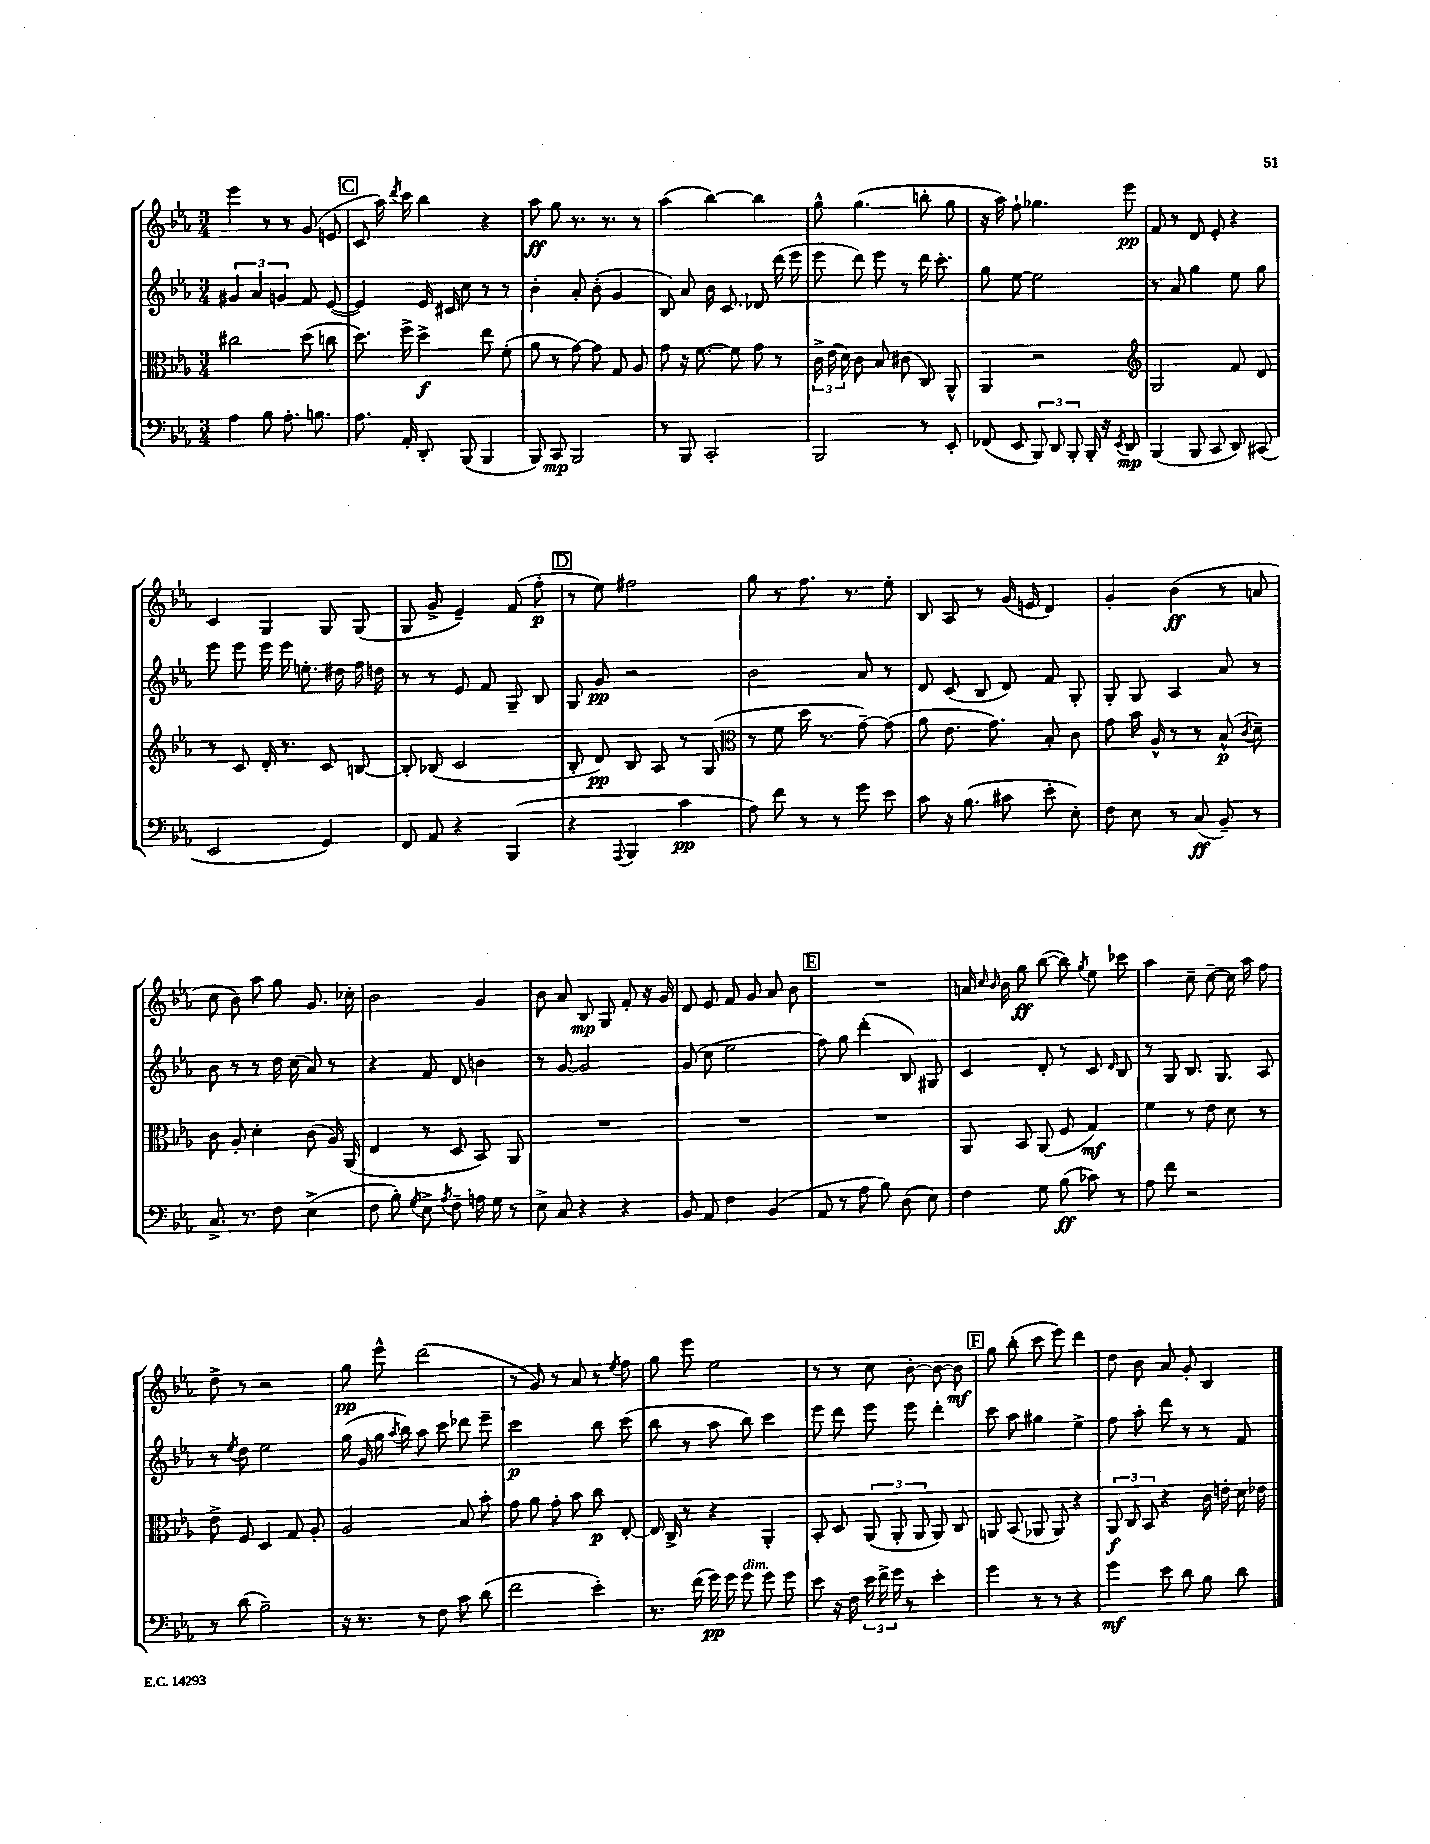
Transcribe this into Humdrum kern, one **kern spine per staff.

**kern	**dynam	**kern	**dynam	**kern	**dynam	**kern	**dynam
*part4	*part4	*part3	*part3	*part2	*part2	*part1	*part1
*staff4	*staff4	*staff3	*staff3	*staff2	*staff2	*staff1	*staff1
*clefF4	*	*clefC3	*	*clefG2	*	*clefG2	*
*k[b-e-a-]	*	*k[b-e-a-]	*	*k[b-e-a-]	*	*k[b-e-a-]	*
*M3/4	*	*M3/4	*	*M3/4	*	*M3/4	*
=45	=45	=45	=45	=45	=45	=45	=45
4A-\	.	2cc#X\	.	6g#X/	.	4eee-\	.
.	.	.	.	6a-/	.	.	.
8B-\	.	.	.	.	.	8r	.
.	.	.	.	6gn/	.	.	.
8.A-'\	.	.	.	.	.	8r	.
.	.	(8dd\	.	8f/	.	(8g/	.
8.Bn\	.	.	.	.	.	.	.
.	.	8ccn\	.	([8e-/	.	8en/	.
!!LO:REH:place=s1:t=C
=46	=46	=46	=46	=46	=46	=46	=46
8.A-\	.	8.dd\)	.	4e-/])	.	8c/	.
.	.	.	.	.	.	16aa-\)	.
.	.	.	.	.	.	8qddd/	.
16AA-'/	.	16ff^\	.	.	.	16ccc\	.
8DD'/	.	4dd^\	f	16e-/	.	4bb-\	.
.	.	.	.	16c#X/	.	.	.
(8BBB-/	.	.	.	8cc\	.	.	.
4BBB-/	.	8ee-\	.	8r	.	4r	.
.	.	(8f'\	.	8r	.	.	.
=47	=47	=47	=47	=47	=47	=47	=47
8BBB-/)	.	8a-\	.	4b-'\	.	8aa-\	ff
8CC/	mp	8r	.	.	.	8gg\	.
2BBB-/	.	[8g\)	.	8a-'/	.	8.r	.
.	.	8g\]	.	(8b-'\	.	.	.
.	.	.	.	.	.	8.r	.
.	.	8G/	.	4g/	.	.	.
.	.	8A-/	.	.	.	8r	.
=48	=48	=48	=48	=48	=48	=48	=48
8r	.	8g\	.	8B-/)	.	(4aa-\	.
8BBB-/	.	16r	.	8a-/	.	.	.
.	.	[8.f\	.	.	.	.	.
2CC'/	.	.	.	16b-\	.	[4bb-\)	.
.	.	.	.	8.c/	.	.	.
.	.	8f\]	.	.	.	.	.
.	.	8g\	.	8d-X/	.	4bb-\]	.
.	.	8r	.	(16ddd\	.	.	.
.	.	.	.	16eee-\	.	.	.
=49	=49	=49	=49	=49	=49	=49	=49
2BBB-/	.	24c^\	.	8eee-\	.	8gg^^\	.
.	.	(24e-\	.	.	.	.	.
.	.	24d\)	.	.	.	.	.
.	.	8c\	.	8ddd\)	.	(4.gg\	.
.	.	8B-/	.	8eee-\	.	.	.
.	.	(8c#X\	.	8r	.	.	.
8r	.	8C/)	.	16ddd\	.	8bbn'\	.
.	.	.	.	8.ccc'\	.	.	.
8EE-'/	.	8AA-^^/	.	.	.	8gg\	.
=50	=50	=50	=50	=50	=50	=50	=50
(8FF-X/	.	4AA-/	.	8gg\	.	16r	.
.	.	.	.	.	.	16aa-\)	.
8EE-/	.	.	.	[8ee-\	.	8ff`\	.
12BBB-/)	.	2r	.	2ee-\]	.	4.gg-X\	.
12DD/	.	.	.	.	.	.	.
12BBB-'/	.	.	.	.	.	.	.
16BBB-'/	.	.	.	.	.	.	.
16r	.	.	.	.	.	.	.
8qEE-/	.	.	.	.	.	.	.
8DD/	mp	.	.	.	.	8eee-\	pp
=51	=51	=51	=51	=51	=51	=51	=51
*	*	*clefG2	*	*	*	*	*
(4BBB-/	.	2G/	.	8r	.	8f/	.
.	.	.	.	8a-/	.	8r	.
8BBB-/	.	.	.	4gg\	.	8d/	.
8CC/	.	.	.	.	.	8e-'/	.
8DD/)	.	8f/	.	8ee-\	.	4r	.
(8CC#X/	.	8d/	.	8gg\	.	.	.
!!LO:LB:g=z
=52	=52	=52	=52	=52	=52	=52	=52
2EE-/	.	8r	.	8eee-\	.	4c/	.
.	.	8c/	.	8eee-\	.	.	.
.	.	16d'/	.	16eee-\	.	4G/	.
.	.	8.r	.	16eee-\	.	.	.
.	.	.	.	8.een'\	.	.	.
4GG/)	.	8c/	.	.	.	8G/	.
.	.	.	.	16dd#X\	.	.	.
.	.	[8Bn/	.	16ff\	.	(8G/	.
.	.	.	.	16ddn\	.	.	.
=53	=53	=53	=53	=53	=53	=53	=53
8FF/	.	8B'/]	.	8r	.	8G/	.
8AA-/	.	(8B-X/	.	8r	.	8g^/	.
4r	.	2c/	.	8e-/	.	4e-~/)	.
.	.	.	.	8f/	.	.	.
(4BBB-/	.	.	.	8G~/	.	(8f/	.
.	.	.	.	8B-/	.	8ff'\	p
!!LO:REH:place=s1:t=D
=54	=54	=54	=54	=54	=54	=54	=54
4r	.	8B-'/	.	8G/	.	8r	.
.	.	8d/)	pp	8g/	pp	8ee-\)	.
8qqAAA-/	.	.	.	.	.	.	.
4BBB-/	.	8B-/	.	2r	.	2ff#X\	.
.	.	8A-/	.	.	.	.	.
4c\	pp	8r	.	.	.	.	.
.	.	(8G/	.	.	.	.	.
=55	=55	=55	=55	=55	=55	=55	=55
*	*	*clefC3	*	*	*	*	*
8A-\)	.	8r	.	2b-\	.	8gg\	.
8f\	.	8f\	.	.	.	8r	.
8r	.	16dd\	.	.	.	8.ff\	.
.	.	8.r	.	.	.	.	.
8r	.	.	.	.	.	.	.
.	.	.	.	.	.	8.r	.
8g\	.	[8g~\)	.	8a-/	.	.	.
8e-\	.	(8g\]	.	8r	.	8ee-'\	.
=56	=56	=56	=56	=56	=56	=56	=56
8c\	.	8a-\	.	8d/	.	8B-/	.
16r	.	8.e-\	.	(8c/	.	8A-/	.
(8.B-\	.	.	.	.	.	.	.
.	.	.	.	8B-/	.	8r	.
.	.	8.g\)	.	.	.	.	.
8c#X\	.	.	.	8d/)	.	(16g/	.
.	.	.	.	.	.	16en/	.
8e-'\	.	8B-'/	.	8f/	.	4d/)	.
8E-'\)	.	8c\	.	8G'/	.	.	.
=57	=57	=57	=57	=57	=57	=57	=57
8F\	.	8g\	.	8G'/	.	4g'/	.
8E-\	.	16b-\	.	8G/	.	.	.
.	.	16A-^^/	.	.	.	.	.
8r	.	8r	.	4A-/	.	(4b-\	ff
(8C/	ff	8r	.	.	.	.	.
8BB-~/)	.	(8B-^^/	p	8a-/	.	8r	.
.	.	8qc/	.	.	.	.	.
8r	.	8d~\)	.	8r	.	8an/	.
!!LO:LB:g=z
=58	=58	=58	=58	=58	=58	=58	=58
8.C^/	.	8c\	.	8b-\	.	8cc\	.
.	.	8A-'/	.	8r	.	8b-\)	.
8.r	.	.	.	.	.	.	.
.	.	4d'\	.	8r	.	8aa-\	.
8F\	.	.	.	16dd\	.	8gg\	.
.	.	.	.	(16cc\	.	.	.
(4E-^\	.	(8c\	.	8a-/)	.	8.g/	.
.	.	16A-/)	.	8r	.	.	.
.	.	(16AA-/	.	.	.	16cc-X'\	.
=59	=59	=59	=59	=59	=59	=59	=59
8F\	.	4E-/	.	4r	.	2b-\	.
8B-'\)	.	.	.	.	.	.	.
8qG/	.	.	.	.	.	.	.
8E-^\	.	8r	.	8f/	.	.	.
8qA-/	.	.	.	.	.	.	.
8F~\	.	8D/	.	8d/	.	.	.
16An\	.	8BB-/)	.	4bn\	.	4g/	.
16G\	.	.	.	.	.	.	.
8r	.	8AA-/	.	.	.	.	.
=60	=60	=60	=60	=60	=60	=60	=60
8E-^\	.	2.r	.	8r	.	8b-\	.
8C/	.	.	.	[8g/	.	8a-/	.
4r	.	.	.	2g/]	.	8B-/	mp
.	.	.	.	.	.	8G/	.
4r	.	.	.	.	.	8f'/	.
.	.	.	.	.	.	16r	.
.	.	.	.	.	.	16g/	.
=61	=61	=61	=61	=61	=61	=61	=61
8BB-/	.	2.r	.	(8g/	.	8d/	.
8AA-/	.	.	.	8cc\	.	8e-/	.
4F\	.	.	.	2ee-\	.	8f/	.
.	.	.	.	.	.	8g/	.
(4BB-/	.	.	.	.	.	8a-/	.
.	.	.	.	.	.	8b-\	.
!!LO:REH:place=s1:t=E
=62	=62	=62	=62	=62	=62	=62	=62
8AA-/	.	2.r	.	8ff\)	.	2.r	.
8r	.	.	.	8gg\	.	.	.
8A-\	.	.	.	(4ddd'\	.	.	.
8B-\)	.	.	.	.	.	.	.
(8D\	.	.	.	8B-/)	.	.	.
8E-\)	.	.	.	8G#X/	.	.	.
=63	=63	=63	=63	=63	=63	=63	=63
4F\	.	8AA-/	.	4c/	.	16an/	.
.	.	.	.	.	.	16qqcc/	.
.	.	.	.	.	.	16qqb-/	.
.	.	.	.	.	.	16b-\	.
.	.	8BB-/	.	.	.	8gg\	ff
8G\	.	(8AA-/	.	8d'/	.	([8bb-\	.
(8B-\	ff	8F/	.	8r	.	8bb-\])	.
.	.	.	.	.	.	8qgg/	.
8c-X\)	.	4G/)	mf	8c/	.	8ee-\	.
.	.	.	.	16qqd/	.	.	.
8r	.	.	.	8B-/	.	8ccc-X\	.
=64	=64	=64	=64	=64	=64	=64	=64
8A-\	.	4f\	.	8r	.	4aa-\	.
8f\	.	.	.	8G/	.	.	.
2r	.	8r	.	8.B-/	.	8cc~\	.
.	.	8e-\	.	.	.	[8cc~\	.
.	.	.	.	8.G/	.	.	.
.	.	8d\	.	.	.	16cc\]	.
.	.	.	.	.	.	16aa-\	.
.	.	8r	.	8A-/	.	8ff\	.
!!LO:LB:g=z
=65	=65	=65	=65	=65	=65	=65	=65
8r	.	8e-^\	.	8r	.	8dd^\	.
.	.	.	.	8qee-/	.	.	.
(8d\	.	8F/	.	8dd\	.	8r	.
2B-~\)	.	4D/	.	2ee-\	.	2r	.
.	.	8G/	.	.	.	.	.
.	.	8A-'/	.	.	.	.	.
=66	=66	=66	=66	=66	=66	=66	=66
16r	.	2A-/	.	(16gg\	.	8gg\	pp
8.r	.	.	.	16g/	.	.	.
.	.	.	.	16gg\	.	8eee-^^\	.
.	.	.	.	8qaa-/	.	.	.
.	.	.	.	16bb-\)	.	.	.
8r	.	.	.	8aa-\	.	(2ddd\	.
8F\	.	.	.	8ccc\	.	.	.
8c\	.	8B-/	.	8ddd-X\	.	.	.
(8d\	.	8b-'\	.	8eee-~\	.	.	.
=67	=67	=67	=67	=67	=67	=67	=67
2f\	.	8g\	.	2ccc\	p	8r	.
.	.	8a-\	.	.	.	8g/)	.
.	.	8g'\	.	.	.	8r	.
.	.	8b-\	.	.	.	8a-/	.
4e-'\)	.	8cc\	p	8bb-\	.	8r	.
.	.	.	.	.	.	8qee-/	.
.	.	[8E-'/	.	(8ccc\	.	8ff\	.
=68	=68	=68	=68	=68	=68	=68	=68
8.r	.	16E-/]	.	8bb-\	.	8gg\	.
.	.	16C^/	.	.	.	.	.
.	.	8r	.	8r	.	8eee-\	.
(16f\	.	.	.	.	.	.	.
16g\)	pp	4r	.	8aa-\	.	2ee-\	.
16g\	.	.	.	.	.	.	.
!LO:TX:a:i:t=dim.	!	!	!	!	!	!	!
8g\	.	.	.	8bb-\)	.	.	.
8g\	.	4AA-'/	.	4ccc\	.	.	.
8g\	.	.	.	.	.	.	.
=69	=69	=69	=69	=69	=69	=69	=69
8e-\	.	8BB-'/	.	8eee-\	.	8r	.
16r	.	8D/	.	8ddd\	.	8r	.
16F\	.	.	.	.	.	.	.
24e-\	.	(12AA-/	.	8eee-\	.	8cc\	.
24f^\	.	.	.	.	.	.	.
24g\	.	12AA-'/	.	.	.	.	.
8r	.	.	.	8eee-\	.	[8b-'\	.
.	.	12AA-/	.	.	.	.	.
4e-'\	.	8AA-/)	.	4ddd'\	.	8b-\_	.
.	.	8C/	.	.	.	8b-\]	mf
!!LO:REH:place=s1:t=F
=70	=70	=70	=70	=70	=70	=70	=70
4g\	.	8AAn/	.	8ccc\	.	8gg\	.
.	.	(8BB-/	.	8aa-\	.	(8bb-'\	.
8r	.	8AA-X/	.	4gg#X\	.	8ccc\	.
8r	.	8AA-/)	.	.	.	8eee-\)	.
4r	.	4r	.	4ee-^\	.	4ddd\	.
=71	=71	=71	=71	=71	=71	=71	=71
4g\	mf	12AA-/	f	8ff\	.	8dd\	.
.	.	12C/	.	.	.	.	.
.	.	.	.	8aa-'\	.	8b-\	.
.	.	12BB-/	.	.	.	.	.
8e-\	.	4r	.	8ddd\	.	8a-/	.
8d\	.	.	.	8r	.	8g'/	.
8B-\	.	16c\	.	8r	.	4B-/	.
.	.	16en'\	.	.	.	.	.
8d\	.	16d\	.	8f/	.	.	.
.	.	16e-X\	.	.	.	.	.
==	==	==	==	==	==	==	==
*-	*-	*-	*-	*-	*-	*-	*-
